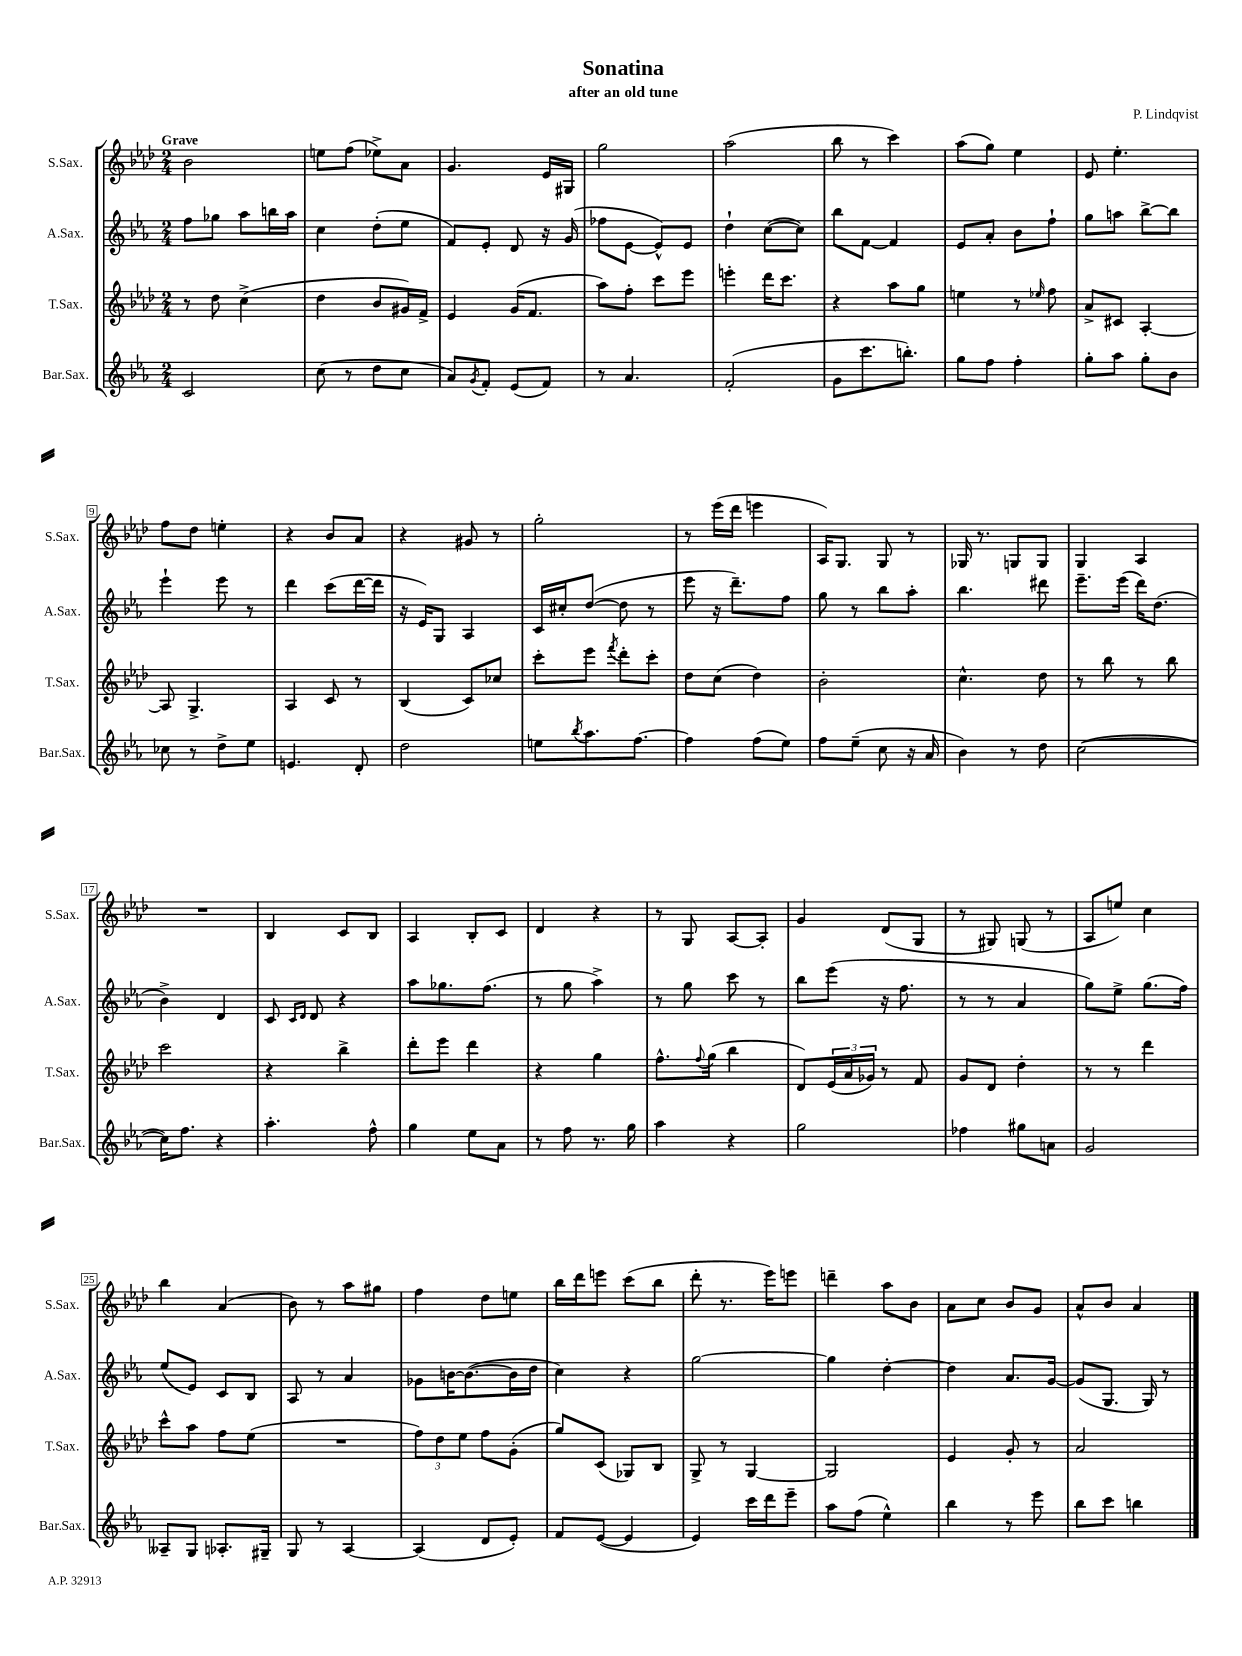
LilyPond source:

\header { title = "Sonatina" composer = "P. Lindqvist" subtitle = "after an old tune" }
<<
\new StaffGroup <<
\new Staff = "s0" \with { instrumentName = "S.Sax." shortInstrumentName = "S.Sax." } {
    \clef treble \key aes \major \numericTimeSignature \time 2/4 \tempo "Grave"
    bes'2 |
    e''8 f''8( ees''8->) aes'8 |
    g'4. ees'16 gis16 |
    g''2 |
    aes''2( |
    bes''8 r8 c'''4) |
    aes''8( g''8) ees''4 |
    ees'8 ees''4.-. |
    f''8 des''8 e''4-. |
    r4 bes'8 aes'8 |
    r4 gis'8 r8 |
    g''2-. |
    r8 ees'''16( des'''16 e'''4 |
    aes16) g8. g8 r8 |
    ges16 r8. g8 g8 |
    g4 aes4 |
    R2 |
    bes4 c'8 bes8 |
    aes4 bes8-. c'8 |
    des'4 r4 |
    r8 g8 aes8~ aes8-. |
    g'4 des'8( g8 |
    r8 gis8) g8( r8 |
    aes8 e''8) c''4 |
    bes''4 aes'4( |
    bes'8) r8 aes''8 gis''8 |
    f''4 des''8 e''8 |
    bes''16 des'''16 e'''8 c'''8( bes''8 |
    des'''8-. r8. ees'''16) e'''8 |
    d'''4-- aes''8 bes'8 |
    aes'8 c''8 bes'8 g'8 |
    aes'8-^ bes'8 aes'4 \bar "|." |
}
\new Staff = "s1" \with { instrumentName = "A.Sax." shortInstrumentName = "A.Sax." } {
    \clef treble \key ees \major \numericTimeSignature \time 2/4
    f''8 ges''8 aes''8 b''16 aes''16 |
    c''4 d''8-.( ees''8 |
    f'8) ees'8-. d'8 r16 g'16( |
    fes''8 ees'8~ ees'8-^) ees'8 |
    d''4-! c''8~( c''8) |
    bes''8 f'8~ f'4 |
    ees'8 aes'8-. bes'8 f''8-! |
    g''8 a''8 bes''8~-> bes''8 |
    ees'''4-! ees'''8 r8 |
    d'''4 c'''8( d'''16~ d'''16 |
    r16 ees'16) g8 aes4 |
    c'16 cis''16-. d''8~( d''8 r8 |
    ees'''8 r16 d'''8.--) f''8 |
    g''8 r8 bes''8 aes''8-. |
    bes''4. dis'''8 |
    ees'''8.-- ees'''16( d'''16) d''8.( |
    bes'4->) d'4 |
    c'8 \grace { c'16 d'16 } d'8 r4 |
    aes''8 ges''8. f''8.( |
    r8 g''8 aes''4->) |
    r8 g''8 c'''8 r8 |
    bes''8 ees'''8( r16 f''8. |
    r8 r8 aes'4 |
    g''8) ees''8-> g''8.( f''16) |
    ees''8( ees'8) c'8 bes8 |
    aes8 r8 aes'4 |
    ges'8 b'16~ b'8.~( b'16 d''16 |
    c''4) r4 |
    g''2~ |
    g''4 d''4~-. |
    d''4 aes'8. g'16~ |
    g'8( g8. g16) r8 \bar "|." |
}
\new Staff = "s2" \with { instrumentName = "T.Sax." shortInstrumentName = "T.Sax." } {
    \clef treble \key aes \major \numericTimeSignature \time 2/4
    r8 des''8 c''4->( |
    des''4 bes'8 gis'16) f'16-> |
    ees'4 g'16( f'8. |
    aes''8) f''8-. c'''8 ees'''8 |
    e'''4-. des'''16 c'''8. |
    r4 aes''8 g''8 |
    e''4 r8 \grace { ees''16 } f''8 |
    aes'8-> cis'8 aes4~-. |
    aes8 g4.-> |
    aes4 c'8 r8 |
    bes4( c'8) ces''8 |
    c'''8-. ees'''8 \acciaccatura { f'''8 } des'''8-. c'''8-. |
    des''8 c''8( des''4) |
    bes'2-. |
    c''4.-^ des''8 |
    r8 bes''8 r8 bes''8 |
    c'''2 |
    r4 bes''4-> |
    des'''8-. ees'''8 des'''4 |
    r4 g''4 |
    f''8.-^ \appoggiatura { f''8 } g''16( bes''4 |
    des'8) \tuplet 3/2 { ees'16( aes'16 ges'16) } r8 f'8 |
    g'8 des'8 des''4-. |
    r8 r8 des'''4 |
    c'''8-^ aes''8 f''8 ees''8( |
    R2 |
    \tuplet 3/2 { f''8) des''8 ees''8 } f''8 g'8-.( |
    g''8) c'8( ges8) bes8 |
    g8-> r8 g4~ |
    g2 |
    ees'4 g'8-. r8 |
    aes'2 \bar "|." |
}
\new Staff = "s3" \with { instrumentName = "Bar.Sax." shortInstrumentName = "Bar.Sax." } {
    \clef treble \key ees \major \numericTimeSignature \time 2/4
    c'2 |
    c''8( r8 d''8 c''8 |
    aes'8) \acciaccatura { g'8 } f'8-. ees'8( f'8) |
    r8 aes'4. |
    f'2-.( |
    g'8 c'''8. b''8.-.) |
    g''8 f''8 f''4-. |
    g''8-. aes''8 g''8-. bes'8 |
    ces''8 r8 d''8-> ees''8 |
    e'4. d'8-. |
    d''2 |
    e''8 \acciaccatura { bes''8 } aes''8. f''8.~ |
    f''4 f''8( ees''8) |
    f''8 ees''8--( c''8 r16 aes'16 |
    bes'4) r8 d''8 |
    c''2~( |
    c''16) f''8. r4 |
    aes''4.-. f''8-^ |
    g''4 ees''8 aes'8 |
    r8 f''8 r8. g''16 |
    aes''4 r4 |
    g''2 |
    fes''4 gis''8 a'8 |
    g'2 |
    aeses8-- g8 aes8.-. gis16-- |
    g8 r8 aes4~ |
    aes4( d'8 ees'8-.) |
    f'8 ees'8~( ees'4 |
    ees'4) c'''16 d'''16 ees'''8-- |
    aes''8 f''8( ees''4-^) |
    bes''4 r8 ees'''8 |
    bes''8 c'''8 b''4 \bar "|." |
}
>>
>>
\layout { \context { \Score \override BarNumber.stencil = #(make-stencil-boxer 0.1 0.3 ly:text-interface::print) } }
